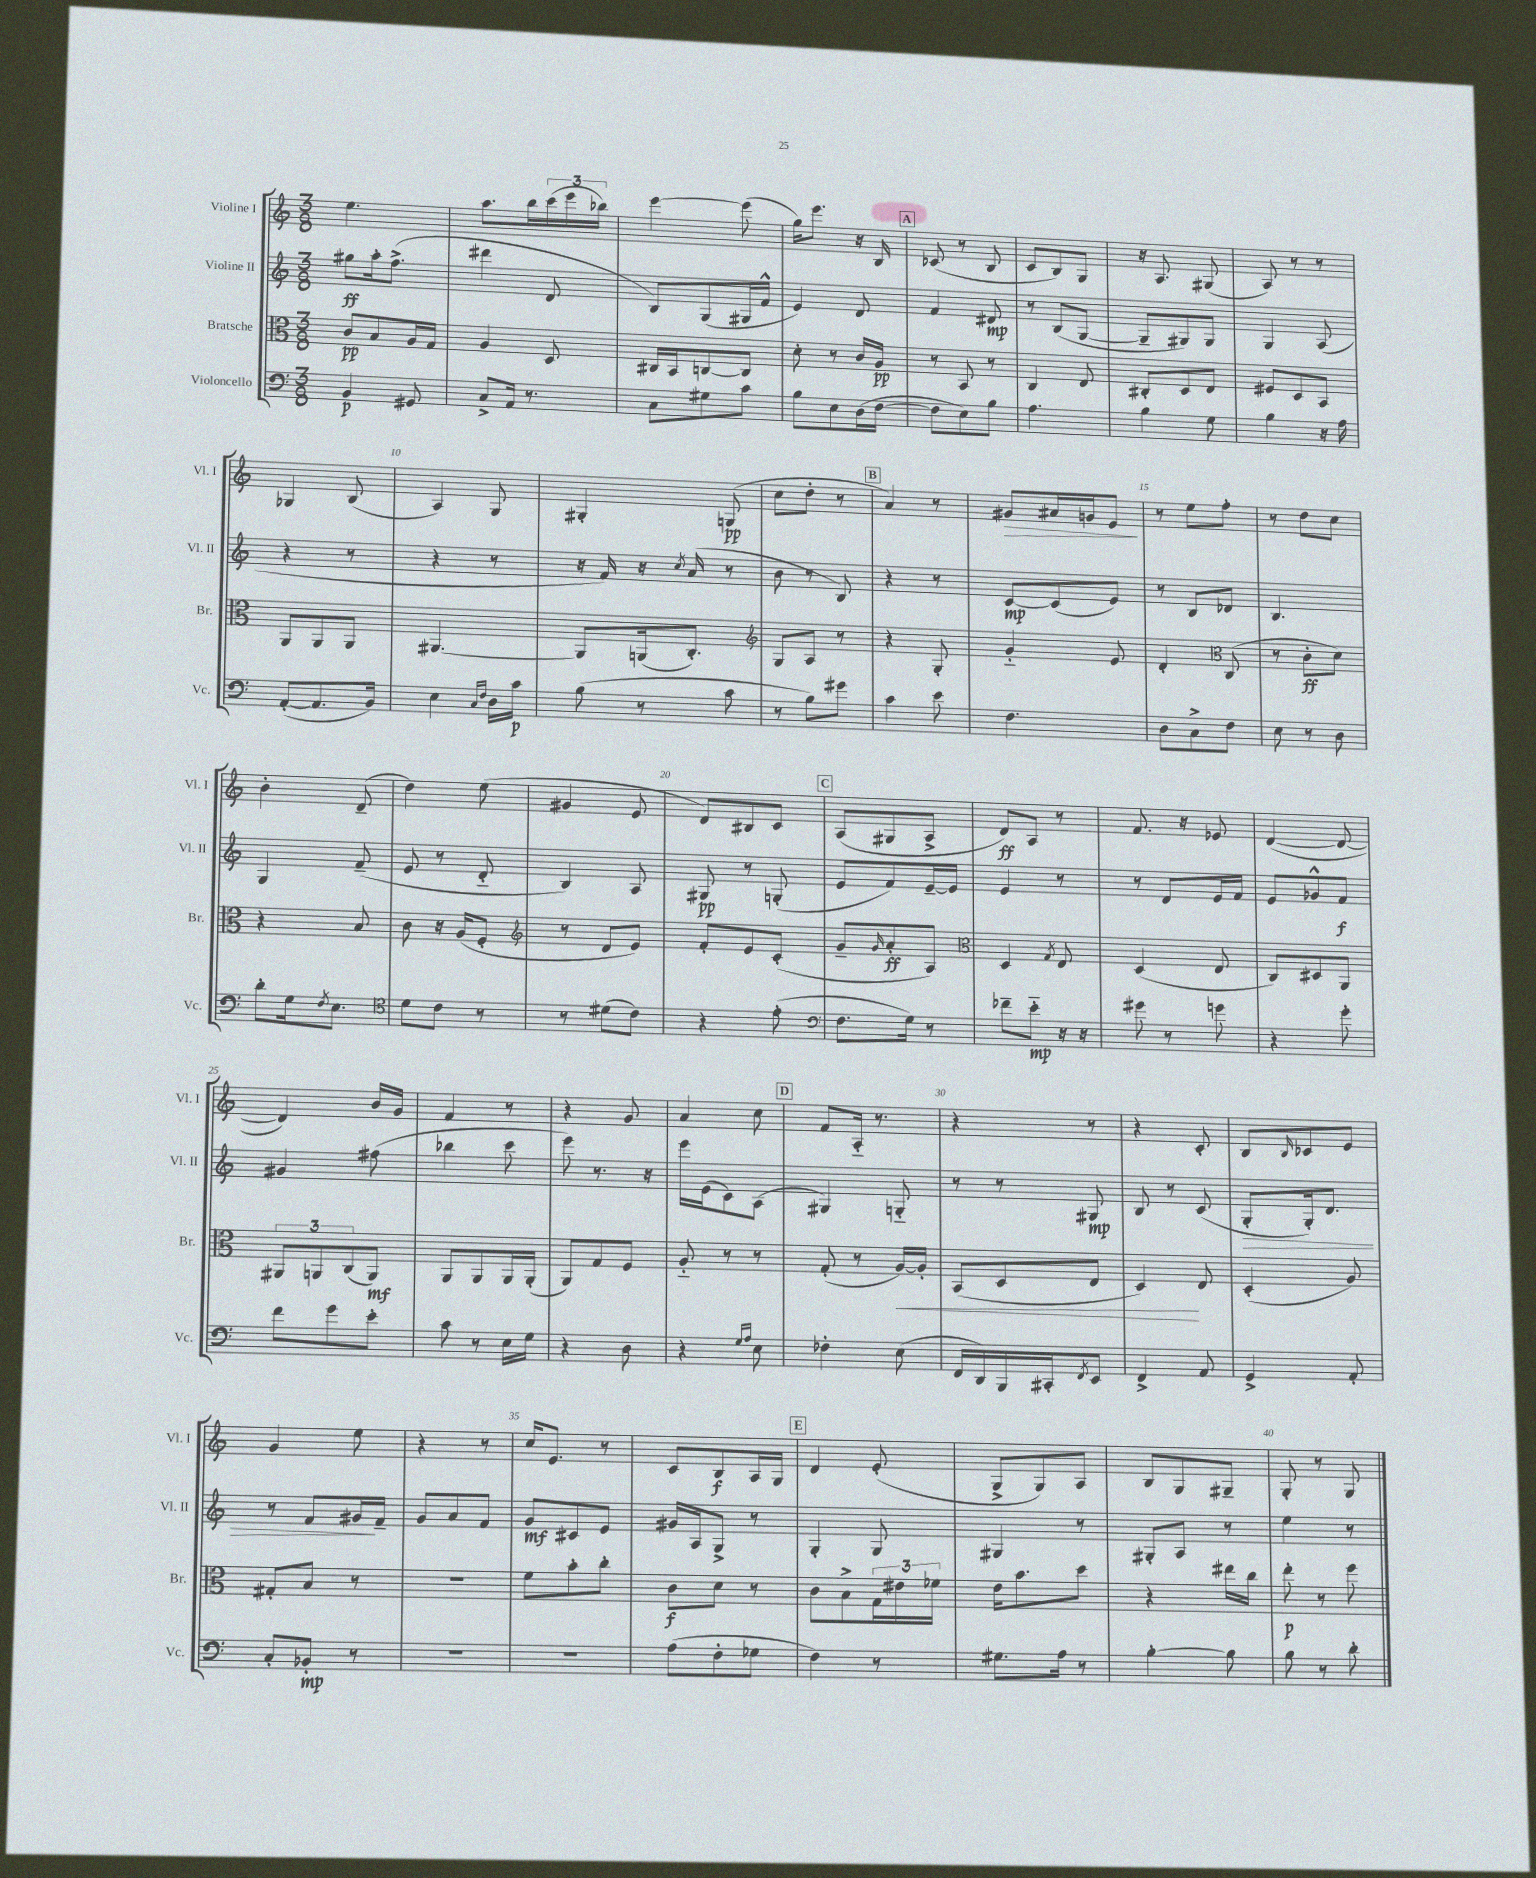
<<
\new StaffGroup <<
\new Staff = "s0" \with { instrumentName = "Violine I" shortInstrumentName = "Vl. I" } {
    \clef treble \key c \major \numericTimeSignature \time 3/8
    e''4. |
    a''8. b''16 \tuplet 3/2 { c'''16( e'''16 bes''16) } |
    e'''4~ e'''8( |
    g''16) e'''8. r16 b16 |
    \mark \markup { \box "A" } ces'8( r8 b8 |
    c'8 b8) g8 |
    r16 a8. gis8( |
    a8) r8 r8 |
    ges4 b8( |
    a4) g8 |
    gis4-. g8\pp( |
    c''8 d''8-. r8 |
    \mark \markup { \box "B" } a'4) r8 |
    gis'8\> ais'16 g'16 e'8\! |
    r8 e''8 f''8-. |
    r8 d''8 c''8 |
    b'4-. d'8--( |
    d''4) e''8( |
    gis'4 e'8 |
    d'8) bis8 c'8 |
    \mark \markup { \box "C" } a8( gis8 a8-> |
    d'8\ff) a8 r8 |
    f'8. r16 ees'8 |
    d'4~( d'8~ |
    d'4) b'16 g'16 |
    f'4 r8 |
    r4 g'8 |
    a'4 c''8 |
    \mark \markup { \box "D" } f'8 a16-_ r8. |
    r4 r8 |
    r4 c'8-. |
    b8 \grace { b16 } ces'8 e'8 |
    g'4 e''8 |
    r4 r8 |
    c''16 e'8. r8 |
    c'8 b8\f a16 g16 |
    \mark \markup { \box "E" } d'4 e'8-.( |
    g8-> g8) a8 |
    b8 g8 gis8-- |
    g8-. r8 g8 \bar "|." |
}
\new Staff = "s1" \with { instrumentName = "Violine II" shortInstrumentName = "Vl. II" } {
    \clef treble \key c \major \numericTimeSignature \time 3/8
    gis''8\ff a''16-. f''8.->( |
    dis'''4 d'8 |
    b8) g8( gis16 f'16-^ |
    e'4) d'8 |
    \mark \markup { \box "A" } f'4 dis'8\mp |
    r8 b8( g8~ |
    g8-- gis8) gis8 |
    g4 a8( |
    r4 r8 |
    r4 r8 |
    r16 f'16) r16 \acciaccatura { c''8 } a'16( r8 |
    b'8 r8 b8) |
    \mark \markup { \box "B" } r4 r8 |
    c'8~\mp c'8( e'8) |
    r8 b8 des'8 |
    b4. |
    g4 f'8--( |
    e'8 r8 d'8-_ |
    b4) a8 |
    gis8\pp r8 g8-.( |
    \mark \markup { \box "C" } e'8 f'8) e'16~-- e'16 |
    e'4 r8 |
    r8 d'8 e'16 f'16 |
    e'8 ges'8-^ f'8\f |
    gis'4 fis''8( |
    bes''4 c'''8 |
    e'''8) r8. r16 |
    e'''16 e'16( c'8) a8( |
    \mark \markup { \box "D" } gis4) g8-_ |
    r8 r8 gis8\mp |
    b8 r8 c'8( |
    g8-.\> g16-.) d'8. |
    r8 f'8 gis'16\! f'16-- |
    g'8 a'8 f'8 |
    g'8\mf cis'8 e'8 |
    gis'16 a16 g8-> r8 |
    \mark \markup { \box "E" } g4-. g8 |
    gis4 r8 |
    gis8-. a8 r8 |
    e''4 r8 \bar "|." |
}
\new Staff = "s2" \with { instrumentName = "Bratsche" shortInstrumentName = "Br." } {
    \clef alto \key c \major \numericTimeSignature \time 3/8
    c'8\pp b8 a16 g16 |
    a4 d8 |
    cis16 b,16 c8~ c8 |
    d'8-. r8 c'16 a16\pp |
    \mark \markup { \box "A" } r8 b,8 r8 |
    c4 e8 |
    cis8-. d8 e8 |
    fis8 d8 b,8 |
    a,8 a,8 a,8 |
    ais,4.~ |
    ais,8 a,16( c8.-.) |
    \clef treble g8 a8 r8 |
    \mark \markup { \box "B" } r4 g8-. |
    g'4-_ e'8 |
    d'4-. \clef alto c8( |
    r8 c'8-.\ff d'8) |
    r4 b8 |
    c'8 r16 a16( f8-. |
    \clef treble r8 d'8 e'8) |
    f'8-. e'8 c'8-.( |
    \mark \markup { \box "C" } g'8-- \grace { g'16 } a'8-.\ff a8) |
    \clef alto d4 \acciaccatura { g8 } e8 |
    d4( e8 |
    c8) dis8 a,8 |
    \tuplet 3/2 { ais,8 a,8 c8( } a,8\mf) |
    a,8 a,8 a,16 a,16-.( |
    a,8) g8 f8 |
    a8-_ r8 r8 |
    \mark \markup { \box "D" } g8-.( r8 a16~\<) a16-. |
    b,8( d8 e8 |
    d4\!) e8 |
    d4-.( a8) |
    gis8-. b8 r8 |
    R4. |
    f'8 b'8-. c''8-. |
    c'8\f d'8 r8 |
    \mark \markup { \box "E" } c'8 b8-> \tuplet 3/2 { g16 eis'16 fes'16 } |
    e'16 b'8. d''8 |
    r4 eis''16 c''16 |
    e''8-.\p r8 f''8 \bar "|." |
}
\new Staff = "s3" \with { instrumentName = "Violoncello" shortInstrumentName = "Vc." } {
    \clef bass \key c \major \numericTimeSignature \time 3/8
    b,4\p gis,8 |
    c8-> a,16 r8. |
    c8 gis8 c'8 |
    b8 e8 d16( f16~ |
    \mark \markup { \box "A" } f8 e8) b8 |
    a4. |
    b4 g8 |
    b4 r16 a16 |
    a,8~-.( a,8. b,16) |
    e4 \grace { c16 f16 } d16 c'16\p |
    b8( r8 c'8 |
    r8 b8) gis'8 |
    \mark \markup { \box "B" } c'4 e'8 |
    f4. |
    d8 c8-> f8 |
    e8 r8 d8 |
    d'8-. g16 \acciaccatura { f8 } e8. |
    \clef tenor d'8 c'8 r8 |
    r8 dis'8( c'8) |
    r4 e'8-.( |
    \mark \markup { \box "C" } \clef bass f8. g16) r8 |
    fes'8-- e'8-_\mp r16 r16 |
    gis'8 r8 g'8 |
    r4 g'8-. |
    f'8 g'8 e'8-. |
    c'8 r8 e16 g16 |
    r4 d8 |
    r4 \grace { g16 a16 } e8 |
    \mark \markup { \box "D" } fes4-. e8( |
    f,16 d,16) b,,16 cis,16-. \acciaccatura { f,8 } e,8 |
    f,4-> a,8 |
    g,4-> a,8-. |
    c8-. bes,8-.\mp r8 |
    R4. |
    R4. |
    a8( f8-. ges8 |
    \mark \markup { \box "E" } f4) r8 |
    gis8. a16 r8 |
    b4~-. b8 |
    b8 r8 d'8-. \bar "|." |
}
>>
>>
\layout { \context { \Score \override BarNumber.break-visibility = ##(#f #t #t) barNumberVisibility = #(every-nth-bar-number-visible 5) } }
